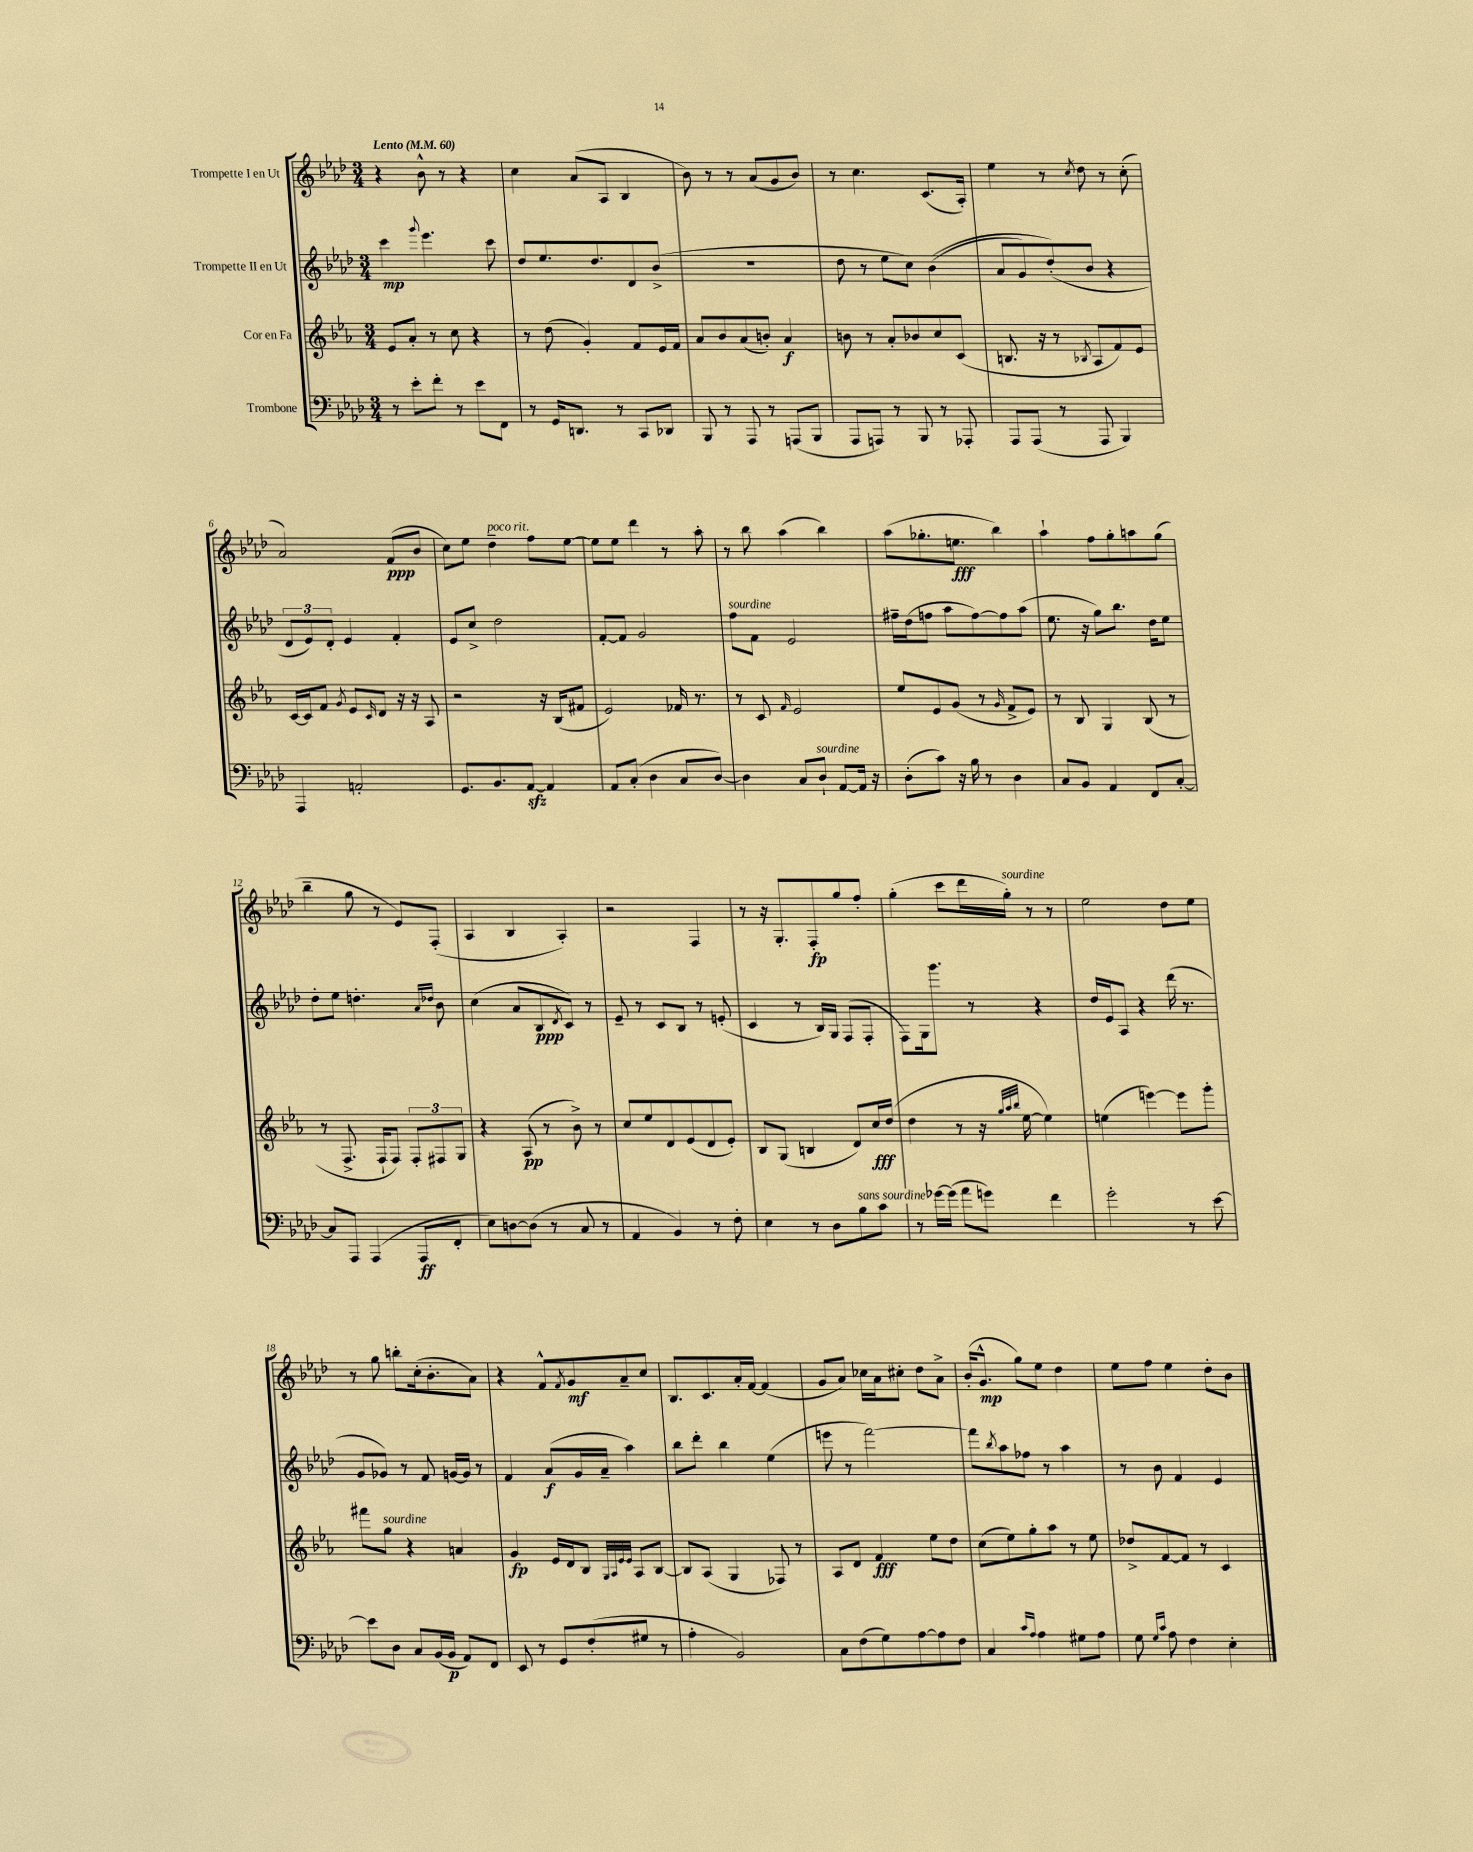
<<
\new StaffGroup <<
\new Staff = "s0" \with { instrumentName = "Trompette I en Ut" } {
    \clef treble \key aes \major \numericTimeSignature \time 3/4 \tempo "Lento" 4 = 60
    r4 bes'8-^ r8 r4 |
    c''4 aes'8( aes8 bes4 |
    bes'8) r8 r8 aes'8( g'8 bes'8) |
    r8 c''4. c'8.( aes16-.) |
    ees''4 r8 \acciaccatura { c''8 } des''8 r8 c''8-.( |
    aes'2) f'8\ppp( bes'8 |
    c''8) ees''8 des''4--^\markup { \italic "poco rit." } f''8 ees''8~ |
    ees''8 ees''8 des'''4 r8 aes''8-. |
    r8 bes''8 aes''4( bes''4) |
    aes''8( ges''8.-. e''8.\fff bes''4) |
    aes''4-! f''8 g''8-. a''8 g''8( |
    bes''4-- g''8 r8 ees'8) f8-.( |
    aes4 bes4 aes4-.) |
    r2 f4 |
    r8 r16 g8.-. f8-.\fp g''8 f''8-. |
    g''4-.( c'''8 des'''16 g''16-.^\markup { \italic "sourdine" }) r8 r8 |
    ees''2 des''8 ees''8 |
    r8 g''8 b''8-. c''16-.( bes'8.-. aes'8) |
    r4 f'8-^ \acciaccatura { f'8 } g'8\mf aes'8-- c''8 |
    bes8. c'8. aes'16-. f'16~ f'4( |
    g'8 aes'8) ces''16 aes'16 cis''8-. des''8 aes'8-> |
    bes'16-.( g'8.-^\mp g''8) ees''8 des''4 |
    ees''8 f''8 ees''4 des''8-. bes'8 \bar "|." |
}
\new Staff = "s1" \with { instrumentName = "Trompette II en Ut" } {
    \clef treble \key aes \major \numericTimeSignature \time 3/4
    c'''4\mp \appoggiatura { g'''8 } ees'''4. c'''8 |
    des''8 ees''8. des''8. des'8 bes'8->( |
    R2. |
    des''8 r8 ees''8 c''8) bes'4(\( |
    aes'8 g'8) des''8-.(\) bes'8 r4 |
    \tuplet 3/2 { des'8 ees'8) des'8-. } ees'4 f'4-. |
    ees'8 c''8-> des''2 |
    f'8~-. f'8 g'2 |
    f''8^\markup { \italic "sourdine" } f'8 ees'2 |
    fis''16-- des''16( f''8 aes''8 f''8~) f''8 aes''8( |
    ees''8. r16 g''8) bes''8. des''16 ees''8 |
    des''8-. ees''8 d''4.-. \grace { aes'16 des''16 } bes'8 |
    c''4( aes'8 bes8\ppp \acciaccatura { des'8 } c'8) r8 |
    ees'8-- r8 c'8 bes8 r8 e'8-.( |
    c'4 r8 bes16) g16 f8( f8-. |
    f8) g16 g'''8. r8 r4 |
    des''16 ees'16 aes8 r4 des'''16( r8. |
    g'8 ges'8) r8 f'8 g'16~ g'16 r8 |
    f'4 aes'8\f( g'16 aes'16-- aes''4) |
    bes''8 des'''8-. bes''4 ees''4( |
    e'''8 r8 f'''2~) |
    f'''8 \acciaccatura { bes''8 } aes''8 fes''8 r8 aes''4 |
    r8 bes'8 f'4 ees'4 \bar "|." |
}
\new Staff = "s2" \with { instrumentName = "Cor en Fa" } {
    \clef treble \key ees \major \numericTimeSignature \time 3/4
    ees'8 aes'8-. r8 c''8 r4 |
    r8 d''8( g'4-.) f'8 ees'16 f'16 |
    aes'8 bes'8 aes'8( b'8-.) aes'4\f |
    b'8 r8 aes'8-. bes'8 c''8 c'8( |
    b8. r16 r8 \acciaccatura { bes8 } aes8 f'8) ees'8 |
    c'16~ c'16 f'8 \acciaccatura { g'8 } ees'8 \grace { c'16 } d'8 r16 r16 aes8 |
    r2 r16 bes16( fis'8 |
    ees'2) fes'16 r8. |
    r8 c'8 \grace { f'16 } ees'2 |
    ees''8 ees'8 g'8( r8 \grace { g'16 } f'8-> ees'8) |
    r8 bes8 g4 bes8( r8 |
    r8 f8.-> f16-! f8) \tuplet 3/2 { f8-. fis8 g8 } |
    r4 aes8\pp( r8 bes'8->) r8 |
    c''8 ees''8 d'8 ees'8( d'8 ees'8-.) |
    bes8 g8( b4 d'8) c''16\fff d''16( |
    d''4 r8 r16 \grace { g''32 aes''32 bes''32 } ees''16~ ees''4) |
    e''4( e'''4~) e'''8 g'''8-. |
    fis'''8 g''8^\markup { \italic "sourdine" } r4 a'4 |
    g'4\fp ees'16 d'16 bes8 \grace { g32 aes32 ees'32 ees'32 } aes8 bes8~ |
    bes8 aes8( g4 fes8) r8 |
    aes8 d'8 f'4\fff ees''8 d''8 |
    c''8( ees''8) g''8-. aes''8 r8 ees''8 |
    des''8-> f'8~ f'8 r8 c'4 \bar "|." |
}
\new Staff = "s3" \with { instrumentName = "Trombone" } {
    \clef bass \key aes \major \numericTimeSignature \time 3/4
    r8 ees'8-. f'8-. r8 ees'8 f,8 |
    r8 g,16 d,8. r8 c,8 des,8 |
    bes,,8 r8 aes,,8 r8 a,,8( bes,,8 |
    aes,,8 a,,8) r8 bes,,8 r8 aes,,8-. |
    aes,,8 aes,,8( r8 aes,,8 bes,,4) |
    aes,,4 a,2-. |
    g,8. bes,8. aes,8~\sfz aes,4 |
    aes,8 c8-.( des4 c8 des8~) |
    des4 c8 des8-!^\markup { \italic "sourdine" } aes,8~ aes,16 r16 |
    des8-.( c'8) r16 bes16 r8 des4 |
    c8 bes,8 aes,4 f,8 c8~-. |
    c8 aes,,8 aes,,4( aes,,8\ff f,8-. |
    ees8) d8~ d8( r8 c8 r8 |
    aes,4 bes,4) r8 f8-. |
    ees4 r8 des8 bes8^\markup { \italic "sans sourdine" } c'8 |
    r8 ges'16~ ges'16( aes'8 g'8) f'4 |
    g'2-. r8 ees'8~ |
    ees'8 des8 c8 bes,16( bes,16\p aes,8) f,8 |
    ees,8 r8 g,8 f8-.( gis8 r8 |
    aes4-. bes,2) |
    c8 f8( g8) aes8~ aes8 f8 |
    c4 \grace { c'16 aes16 } aes4 gis8 aes8 |
    g8 \grace { g16 c'16 } aes8 f4 ees4-. \bar "|." |
}
>>
>>
